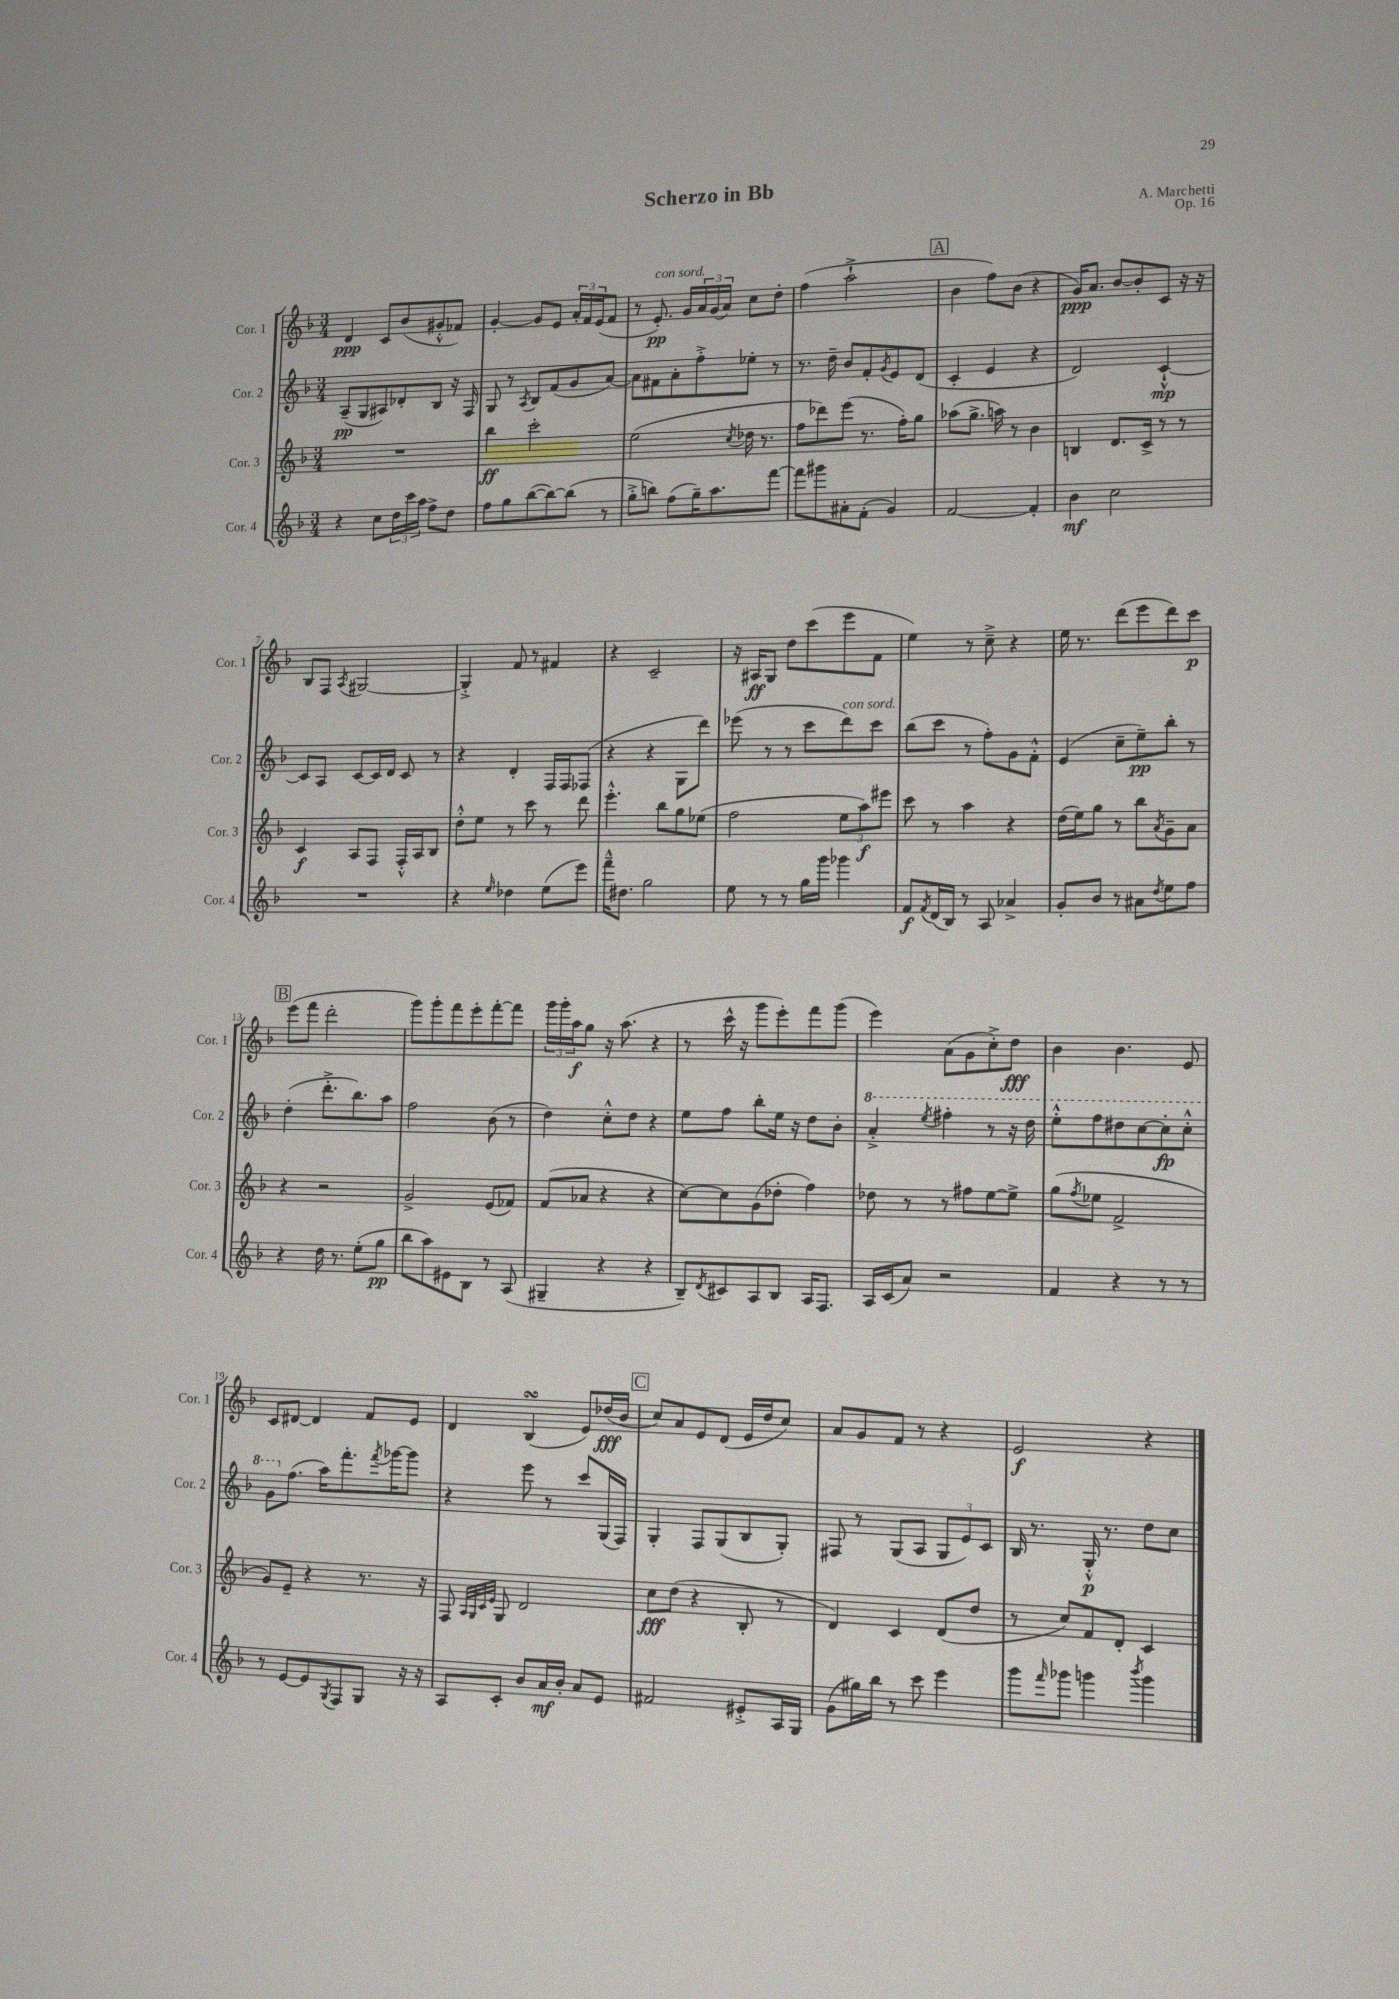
\header { title = "Scherzo in Bb" composer = "A. Marchetti" opus = "Op. 16" }
<<
\new StaffGroup <<
\new Staff = "s0" \with { instrumentName = "Cor. 1" shortInstrumentName = "Cor. 1" } {
    \clef treble \key f \major \numericTimeSignature \time 3/4
    d'4\ppp c'8 bes'8( gis'8-.-^ fes'8) |
    g'4~-. g'8 e'8 \tuplet 3/2 { a'16-. f'16 e'16( } f'8 |
    r8 e'8.-.\pp^\markup { \italic "con sord." }) g'16 \tuplet 3/2 { a'16 g'16( a'16) } c''8 d''8-. |
    f''4( a''2-!-> |
    \mark \markup { \box "A" } bes'4 f''8) bes'8( r4 |
    g'16\ppp) a'8. bes'8~ bes'8-. c'8 r16 r16 |
    bes8 f8 \acciaccatura { a8 } gis2~ |
    gis4-.-> f'8 r8 fis'4 |
    r4 c'2-- |
    r16 ais16\ff g8 d''8 c'''8( e'''8 f'8 |
    e''4) r8 c''8---> r4 |
    e''16 r8. d'''8( e'''8 d'''8) c'''8\p |
    \mark \markup { \box "B" } e'''8( f'''8 d'''2-. |
    g'''8) g'''8-. f'''8 e'''8-. f'''8~-. f'''8 |
    \tuplet 3/2 { g'''16 g'''16-. a''16\f } g''8 r16 a''8.( r4 |
    r8 c'''16-^ r16 g'''8 e'''8-.) f'''8 g'''8( |
    e'''4) a'8( g'8 c''8-.->) d''8\fff |
    bes'4 bes'4. e'8 |
    c'8 dis'8~ dis'4 f'8 e'8 |
    d'4 bes4\turn( e'8) des''16\fff( bes'16 |
    \mark \markup { \box "C" } c''8) a'8 e'8 d'8( e'16 d''16 c''8) |
    a'8 g'8 f'8 r8 r4 |
    e'2\f r4 \bar "|." |
}
\new Staff = "s1" \with { instrumentName = "Cor. 2" shortInstrumentName = "Cor. 2" } {
    \clef treble \key f \major \numericTimeSignature \time 3/4
    a8--\pp( g8 ais8) des'8-. bes8 r16 f16 |
    g8 r8 \acciaccatura { a8 } bes8 f'8( g'8 a'8~) |
    a'8 fis'8 a'8-. f''8-.-> ees''8-. r8 |
    r8. d''16-- bes'8 f'8-. \acciaccatura { g'8 } e'8 d'8( |
    \mark \markup { \box "A" } c'4-. e'4 r4 |
    d'2) c'4~-!-^\mp |
    c'8 a8 c'8~ c'16 d'16 c'8 r8 |
    r4 d'4-. f16 f16 fes8( |
    r4 r4 g8 d'''8) |
    ees'''8( r8 r8 c'''8 d'''8^\markup { \italic "con sord." }) c'''8 |
    bes''8( c'''8 r8 f''8-.) g'8 f'8-.-^ |
    e'4( c''8-- e''8--\pp) bes''8-. r8 |
    \mark \markup { \box "B" } d''4-.( d'''8.-.-> bes''8.) a''8 |
    f''2 bes'8( r8 |
    d''4) c''8-.-^ d''8 r4 |
    e''8 f''8 bes''8-. e''16 r16 d''8 bes'8-. |
    \ottava #1 a''4-.-> \acciaccatura { e'''8 } fis'''4-. r8 r16 d'''16 |
    e'''8-.-^ f'''8 dis'''8 c'''8~ c'''8-.\fp c'''8-.-^ |
    g''8 \ottava #0 f''8.( a''16) f'''8.-. \acciaccatura { f'''8 } ges'''16~ ges'''8 |
    r4 e'''8 r8 c'''8 g16( f16) |
    \mark \markup { \box "C" } g4-. f8 g8( bes8 g8-.) |
    fis8 r8 g8( a8 \tuplet 3/2 { g8 e'8) c'8 } |
    bes16 r8. g16-.-^\p r8. d''8 c''8 \bar "|." |
}
\new Staff = "s2" \with { instrumentName = "Cor. 3" shortInstrumentName = "Cor. 3" } {
    \clef treble \key f \major \numericTimeSignature \time 3/4
    R2. |
    bes''4\ff c'''2-. |
    e''2( \acciaccatura { c''8 } des''16 r8. |
    f''8 des'''8) e'''8( r8. f''16-.) g''8 |
    \mark \markup { \box "A" } aes''8( g''8.-> a''16) r8 bes'4 |
    b4 d'8. c'16-> r8 r8 |
    c'4\f a8 f8 f16-.-^ a16 bes8 |
    d''8-.-^ e''8 r8 c'''8 r8 d'''8 |
    e'''4.-.-^ bes''8 g''8 ees''8( |
    f''2 \tuplet 3/2 { e''8 a''8\f) eis'''8 } |
    c'''8 r8 a''4 r4 |
    d''16( e''16) g''8 r8 bes''8 \acciaccatura { a'8 } g'8-- a'8 |
    \mark \markup { \box "B" } r4 r2 |
    g'2-> e'8( fes'8) |
    f'8( aes'8 r4 r4 |
    c''8~) c''8 g'8( des''8-. f''4) |
    des''8 r8 r8 fis''8 e''8~ e''8-> |
    g''8( \acciaccatura { f''8 } ees''8 f'2-> |
    g'8) e'8-- r4 r8. r16 |
    f8 \grace { a32 g32 c'32 e'32 } g8 d'2 |
    \mark \markup { \box "C" } c''8\fff d''8( r4 bes8-. r8 |
    d'4) c'4 d'8( d''8 |
    r8 c''8) f'8 d'8-. c'4 \bar "|." |
}
\new Staff = "s3" \with { instrumentName = "Cor. 4" shortInstrumentName = "Cor. 4" } {
    \clef treble \key f \major \numericTimeSignature \time 3/4
    r4 c''8 \tuplet 3/2 { d''16 c'''16 a''16 } f''8-> d''8 |
    f''8 g''8 bes''8~( bes''8~) bes''8( r8 |
    g''8-.-> b''8) f''8( g''16--) a''8. f'''8~ |
    f'''8 gis'''8 ais'8-. f'8-.( g'4) |
    \mark \markup { \box "A" } f'2~ f'4-. |
    bes'4\mf c''2 |
    R2. |
    r4 \grace { e''16 } des''4 e''8( e'''8) |
    f'''16---^ dis''8. g''2 |
    e''8 r8 r8 g''16 g'''16 ges'''4 |
    f'8\f \acciaccatura { f'8 } d'16( bes16) r8 a8 aes'4-> |
    g'8-. bes'8 r8 ais'8 \acciaccatura { d''8 } e''8 f''8 |
    \mark \markup { \box "B" } r4 d''16 r8. e''8-.( g''8\pp |
    bes''8 a''8) eis'8 bes8 r8 a8( |
    gis4-- r4 r4 |
    bes8--) \acciaccatura { d'8 } cis'8 a8 bes8 a16 f8. |
    a16 c'16( a'8) r2 |
    f'4 r4 r8 r8 |
    r8 e'8~ e'8 \acciaccatura { g8 } f8 g8 r16 r16 |
    a8 c'8-. bes'8 a'16\mf bes'16-. a'8 e'8 |
    \mark \markup { \box "C" } fis'2 eis'8-.-> a16 g16 |
    g'8( gis''16) bes''16 r8 c'''8 e'''4 |
    g'''8 \grace { f'''16 } ges'''8 g'''4 \acciaccatura { bes'''8 } g'''4 \bar "|." |
}
>>
>>
